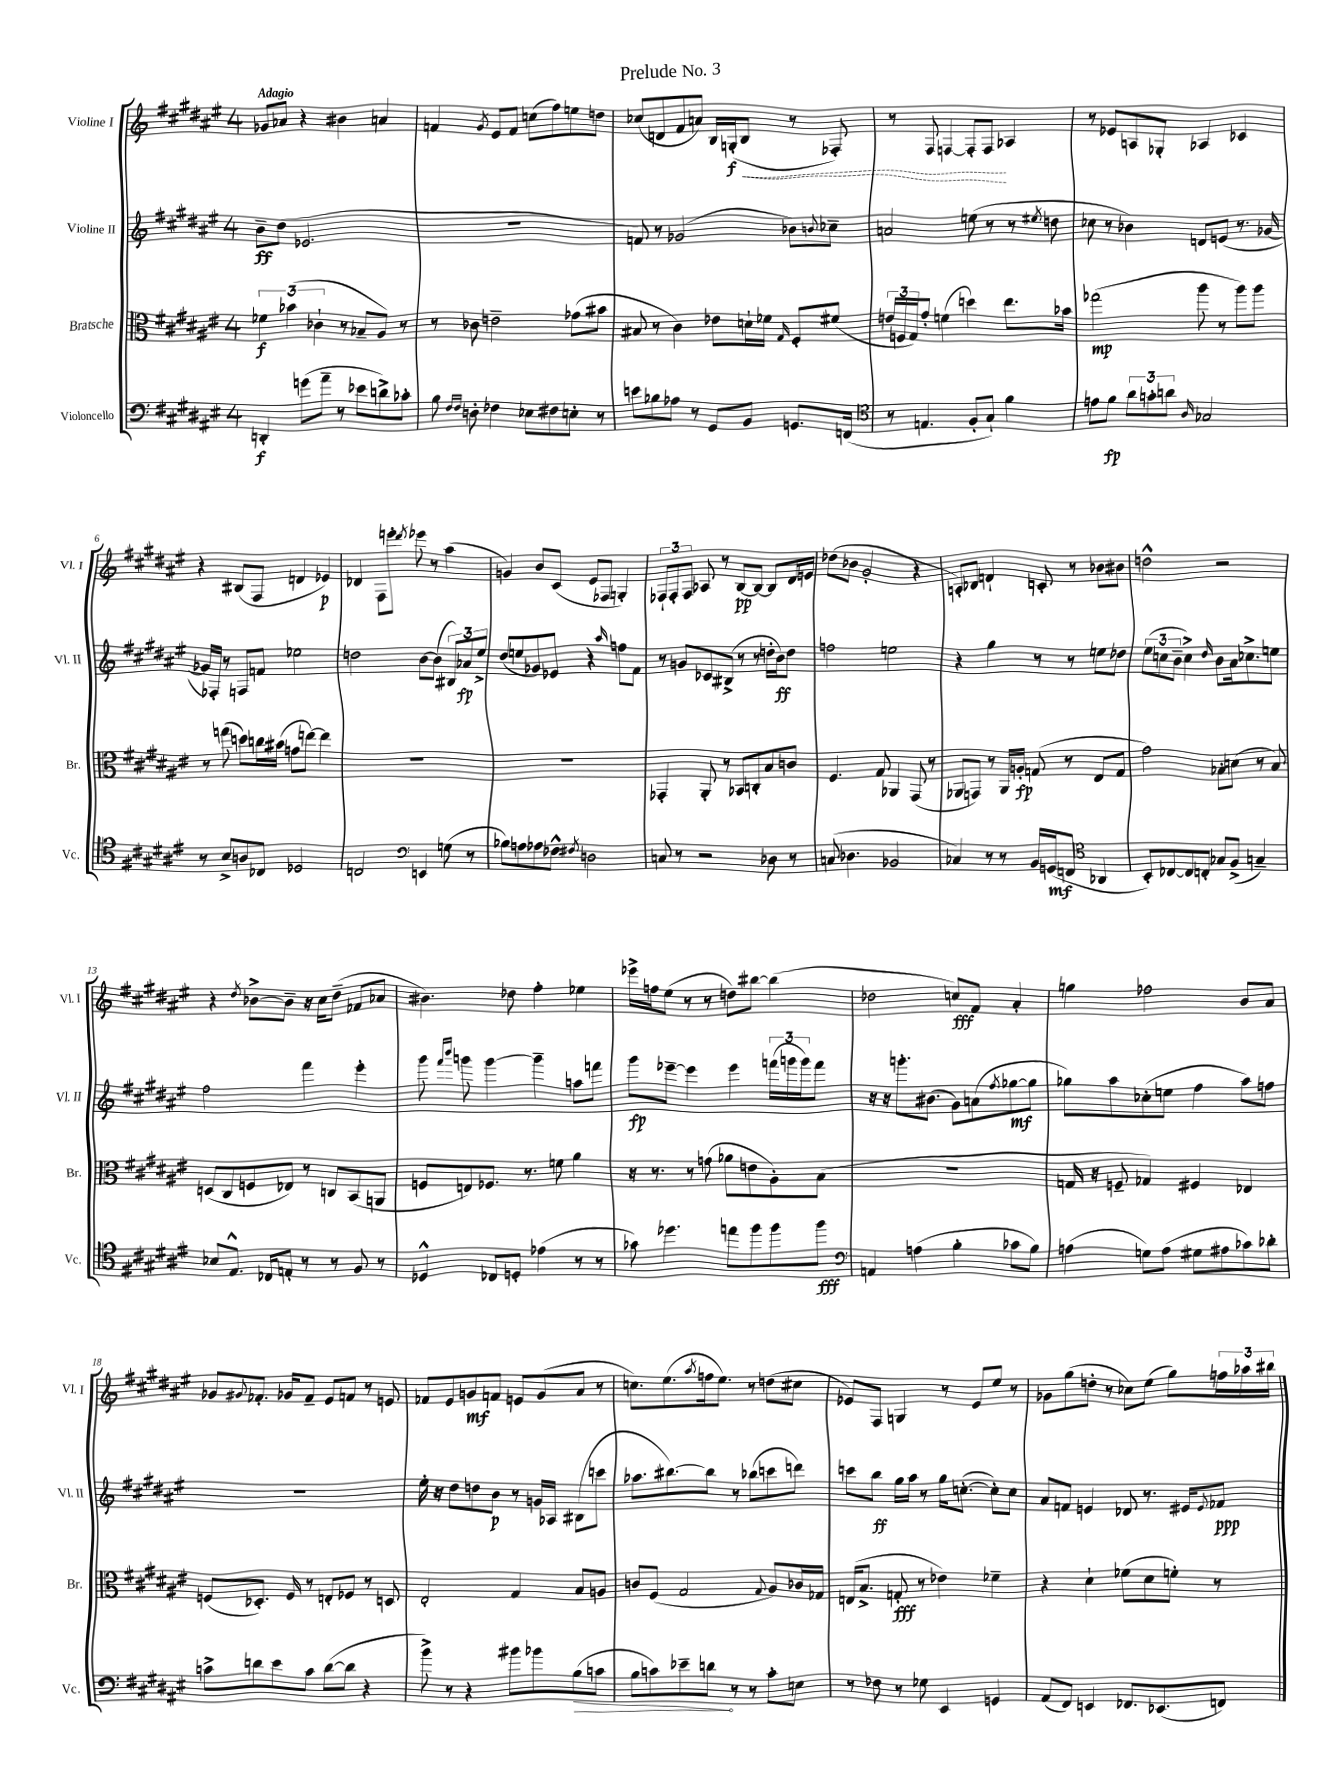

**kern	**kern	**kern	**kern
*staff4	*staff3	*staff2	*staff1
*clefF4	*clefC3	*clefG2	*clefG2
*k[f#c#g#d#a#e#]	*k[f#c#g#d#a#e#]	*k[f#c#g#d#a#e#]	*k[f#c#g#d#a#e#]
*M4/4	*M4/4	*M4/4	*M4/4
4DD'	6f-	8b~	8g-
.	.	(8dd#	8a-
.	(6b-	.	.
(8g	.	2.e-	4r
.	6c-`	.	.
8a#~	.	.	.
8r	8r	.	4b#
8e-	8B-~	.	.
8d^)	8A#)	.	4a
8c-'	8r	.	.
=	=	=	=
8B	8r	1r	4f
16qqF#	.	.	.
16qqF#	.	.	.
8D'	8c-	.	.
.	.	.	8qg#
4F-	2e~	.	8e#
.	.	.	8f
8E-	.	.	(8cc
8F#	.	.	8ff#)
8E'	(8g-	.	8ee
8r	8b#	.	8dd
=	=	=	=
8e	8B#	8f)	(8cc-
8B-	8r	8r	8d
8A-	4c#)	(2g-	8f#
8r	.	.	8a)
8GG#	8e-	.	16B
.	.	.	(16G'
8BB	16d`	.	8B
.	16f-	.	.
.	16qqG#	.	.
8.GG	8F#'	8b-)	8r
.	.	8qqb	.
.	(8f#	8cc-~	8F-')
(16FF	.	.	.
=	=	=	=
*clefC4	*	*	*
8r	24e	2a	8r
.	24F	.	.
.	24G#)	.	.
4.E	8g#'	.	8F#
.	(4f	.	[4F
8F#'	4dd)	(8ee	8F']
8G#`)	.	8r	8F
4f#	8.ee#	8r	4A-
.	.	8qee#	.
.	.	8dd	.
.	16b-	.	.
=	=	=	=
8e	(2gg-	8cc-	8r
8f#	.	8r	8e-
12a#	.	4b-)	8A
12g'	.	.	.
.	.	.	8G-'
12a	.	.	.
16qqA#	.	.	.
2G-	8aa#	8d	4A-
.	8r	(8e	.
.	8aa#)	8.r	4c-
.	8aa#	.	.
.	.	[16g-	.
=	=	=	=
8r	8r	16g-])	4r
.	.	16F-'	.
8B^	(8gg	8r	.
8A	8dd)	8F	(8B#
8C-	16cc	8f	8F#
.	(16b#	.	.
2D-	8g	2ee-	4d
.	[8ee)	.	.
.	4ee]	.	4e-)
=	=	=	=
2C	1r	2dd	4d-
.	.	.	8F#
.	.	.	8eee'
*clefF4	*	*	*
.	.	.	8qddd#
4EE	.	[8b	8eee-
.	.	(8b]	8r
(8G	.	12B#)	(4aa#
.	.	12a-	.
8r	.	.	.
.	.	12ee#^	.
=	=	=	=
8B-)	1r	(8dd#	4g)
8A	.	8ee	.
8A-	.	8g-)	8b
8F-^^	.	8e-	(8c#
8qF#	.	.	.
2D	.	4r	8e#
.	.	.	8F-
.	.	16qqaa#	.
.	.	8ff	4G')
.	.	8f#	.
=	=	=	=
8C	4GG-'	8r	12F-`
.	.	.	12F-'
8r	.	8g	.
.	.	.	12F-
2r	8AA#'	8c-	8A-
.	8r	(8B#^	8r
.	8BB-	8r	[8B
.	8C'	8r	8B_
8D-	8B	16dd'	8B]
.	.	16b)	.
8r	8c	8dd	16d#
.	.	.	16e
=	=	=	=
(8C	4.F#	2ff	(8dd-
4.D-	.	.	8b-
.	.	.	2g#'
.	8G#	.	.
2BB-	4AA-	2ee	.
.	(8GG#	.	4r
.	8r	.	.
=	=	=	=
4C-)	8AA-	4r	8A')
.	8GG)	.	8B-
8r	8r	4gg#	4d`
8r	16AA-	.	.
.	16A'	.	.
16BB	(8G	8r	8c'
(16GG	.	.	.
8FF	8r	8r	8r
*clefC4	*	*	*
4AA-	8E#	8ee	8b-
.	8G	8dd-	8b#
=	=	=	=
8BB')	2g#)	(12ee#	2dd^^
.	.	12cc	.
[8C-	.	.	.
.	.	12b~	.
8C-]	.	4cc^)	.
8C'	.	.	.
.	.	16qqdd#	.
8G-	8B-'	8b	2r
(8F#^	(8d	16a#	.
.	.	8.cc-^	.
4G~)	8r	.	.
.	8B-)	8ee	.
=	=	=	=
8B-	(8D	2ff#	4r
8.E#^^	8C#	.	.
.	.	.	8qdd#
.	8F	.	[8b-^
16C-	.	.	.
8E'	8E-)	.	8b-~]
8r	8r	4fff#	16r
.	.	.	16cc#
8r	8C	.	(8dd#~
8F#	(8BB	4eee#'	8f-
8r	8AA	.	8a-
=	=	=	=
4D-^^	8F	8ggg#	4.b#)
.	.	16qqfff#	.
.	.	16qqbbb	.
.	8E)	8ggg	.
8C-	8.F-	[4ggg	.
8D'	.	.	8dd-
.	8.r	.	.
(4e-	.	4ggg~]	4ff#'
.	8f	.	.
8r	4a#	8aa	4ee-
8r	.	8fff	.
=	=	=	=
8g-)	16r	8ggg#	16eee-^
.	8.r	.	16ff
4.dd-	.	[8eee-~	(8ee#
.	8r	4eee-]	8r
.	(8g	.	8r
8ee	8a-	4eee-	8dd)
8ff#	8e	.	[8bb#
8ff#	8A#')	(24fff	(4bb#]
.	.	24ggg	.
.	.	24ggg)	.
8ff#	(8B	8fff	.
=	=	=	=
*clefF4	*	*	*
4AA	1r	16r	2dd-
.	.	16r	.
.	.	8.ggg'	.
(4A	.	.	.
.	.	(8.b#	.
4B'	.	8g#)	8cc)
.	.	(8a	8f#
.	.	8qff#	.
8c-	.	[8gg-	4a#'
8B)	.	8gg-]	.
=	=	=	=
(4A	16G	8gg-)	4gg
.	16r	.	.
.	8F~	8aa#	.
8G)	4G-)	(8cc-'	2ff-
(8A	.	8ee	.
8G#	4F#	4ff#	.
8A#	.	.	.
8c-)	4E-	8aa#)	8b
8d-'	.	8ff	8a#
=	=	=	=
8c^	(8F	1r	8g-
.	.	.	8qqg#
8d	8.D-')	.	8.f-'
8e#	.	.	.
.	16F	.	16g-
8c	8r	.	8f-~
([8d	8E'	.	8e#
8d]	8F-	.	8f
4r	8r	.	8r
.	8D	.	8e
=	=	=	=
8b^)	2E#'	16ee#'	8f-
.	.	16r	.
8r	.	8dd#	8e#
4r	.	8dd	8g
.	.	8b	8f
8b#	4G#	8r	8e
8b-	.	16g	(8g
.	.	16A-	.
(8B	8B	(8B#	8a#
8c	8A	8ccc	8r
=	=	=	=
8B	8c	8.aa-	8.cc)
8c)	(8F#	.	.
.	.	[8.bb#)	(8.ee#
8e-~	2G#	.	.
.	.	.	8qaa#
8d	.	8bb#]	16ff
.	.	.	8.ee#)
8r	.	8r	.
8r	.	(8bb-	8r
.	8qqG#	.	.
8c'	8A#)	8ccc	(8dd
8E	16c-	8ddd)	8cc#
.	16G-	.	.
=	=	=	=
8r	(16E	8ccc	8e-)
.	8.B^	.	.
8F-	.	8bb	8F#
8r	8G'	16gg#	4G
.	.	16aa#	.
8G-	8r	8r	.
4EE#	4e-)	16gg#	8r
.	.	([8.cc'	.
.	.	.	8e-
4GG	4f-~	8cc'])	8ee#
.	.	8cc	8r
=	=	=	=
(8AA#	4r	8a#	8g-
8FF#)	.	8f	(8gg#
4EE	4d#`	4e	8dd'
.	.	.	8r
8.FF-	(8f-	8d-	8cc-)
.	8d#	8.r	(8ee#
(8.EE-	.	.	.
.	8f')	.	8gg#)
.	.	16e#	.
.	.	8qqe#	.
8FF)	8r	8f-	24ff
.	.	.	24aa-
.	.	.	24bb#
==	==	==	==
*-	*-	*-	*-
